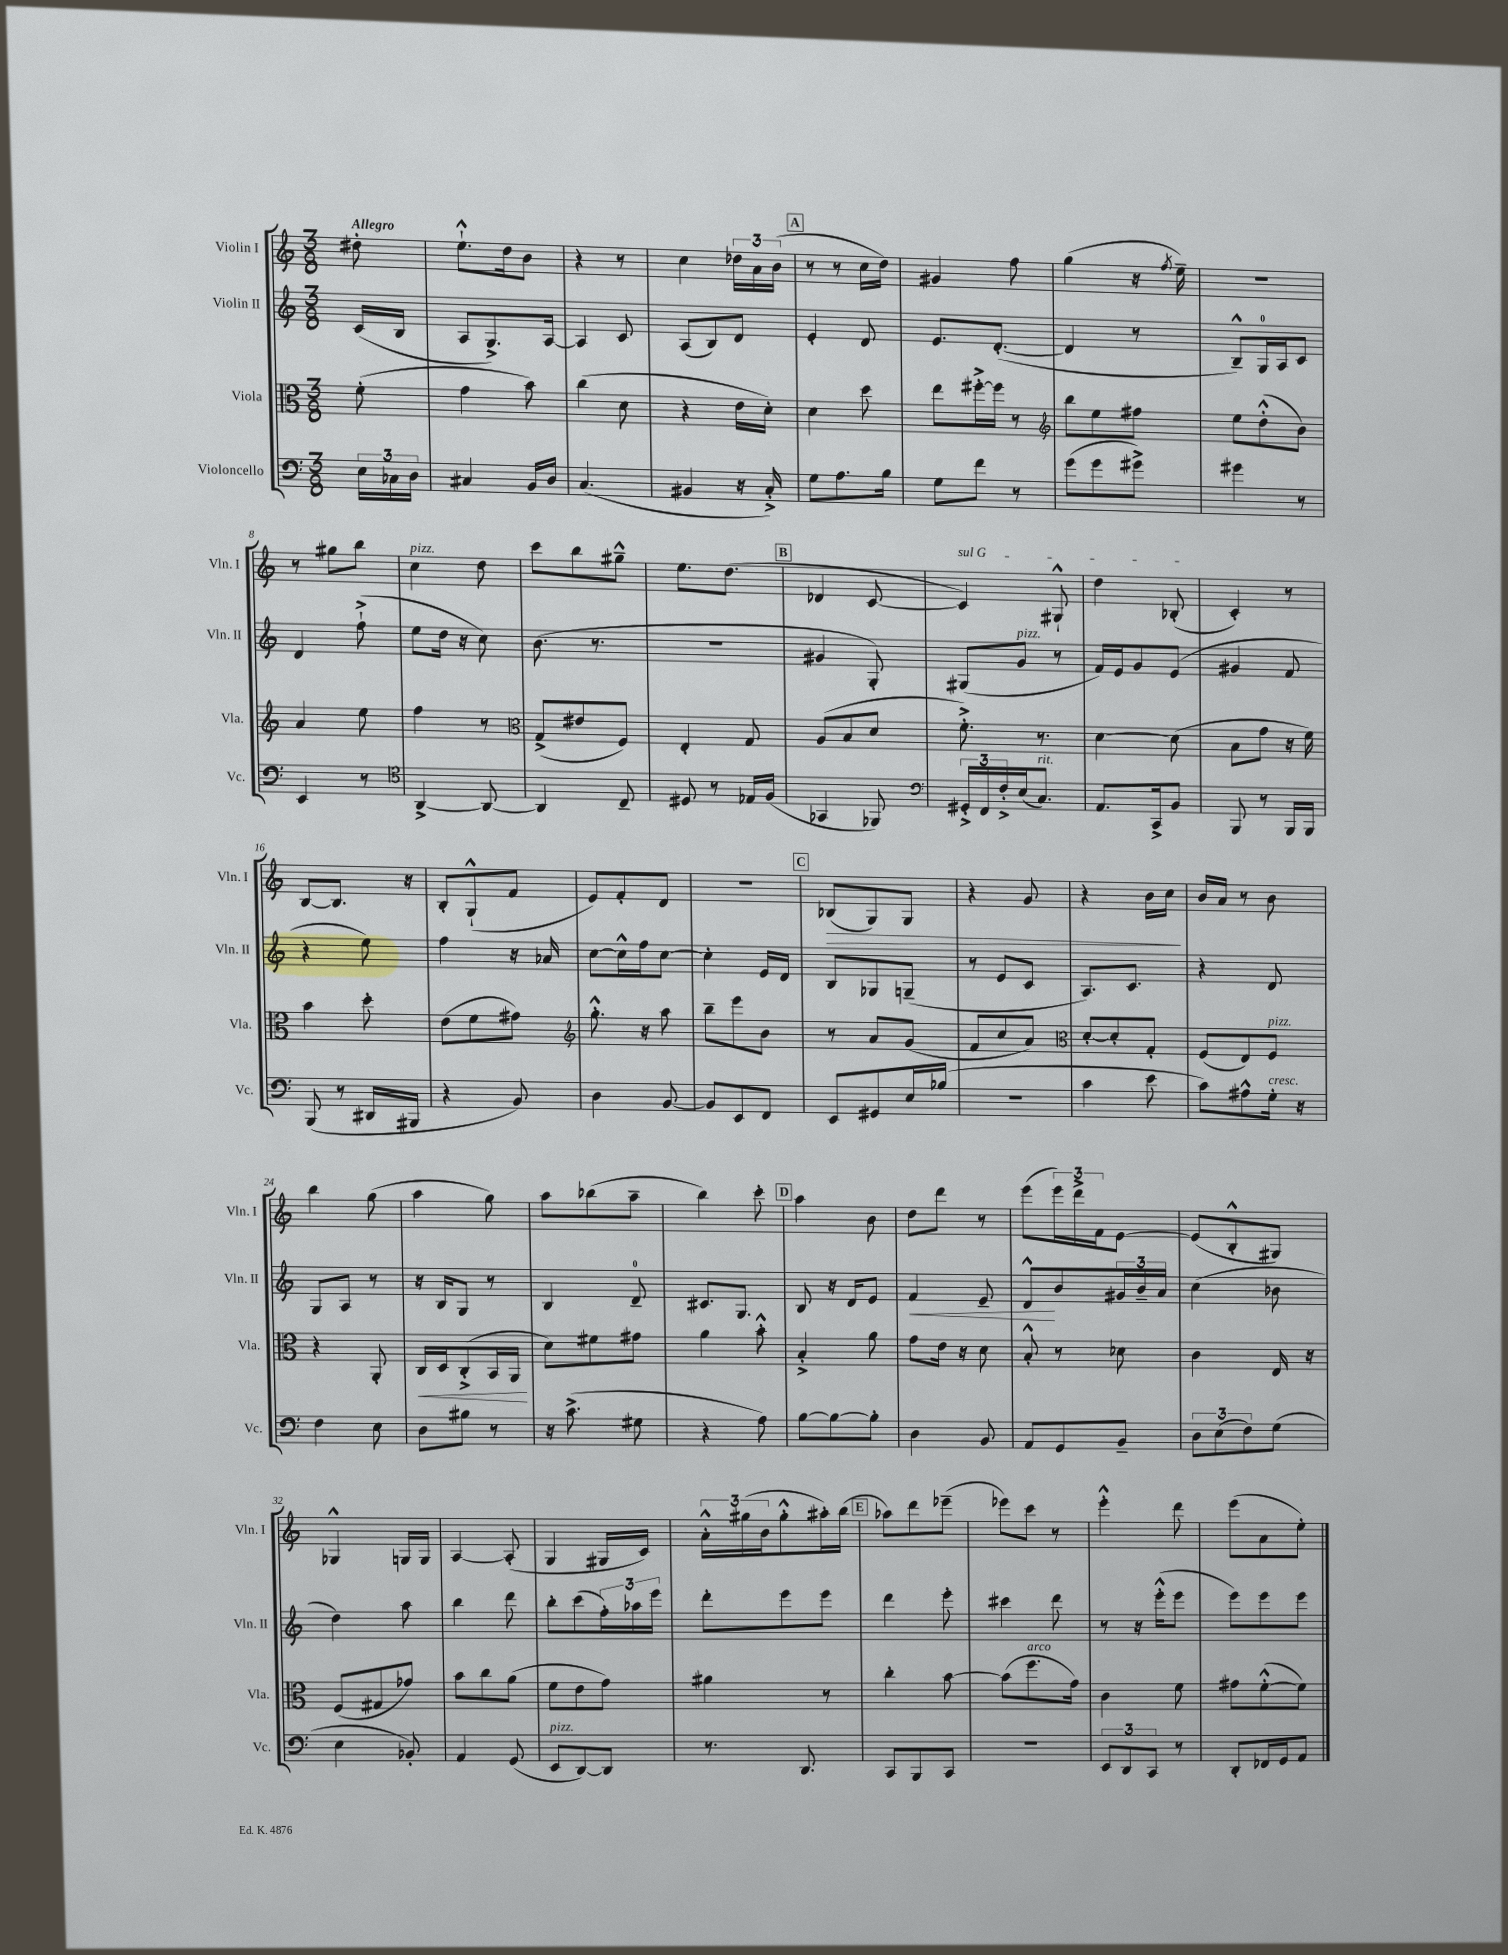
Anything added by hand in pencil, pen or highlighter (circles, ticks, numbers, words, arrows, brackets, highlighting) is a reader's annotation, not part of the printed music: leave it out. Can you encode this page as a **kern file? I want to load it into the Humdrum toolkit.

**kern	**kern	**dynam	**kern	**dynam	**kern	**dynam
*part4	*part3	*part3	*part2	*part2	*part1	*part1
*staff4	*staff3	*staff3	*staff2	*staff2	*staff1	*staff1
*I"Violoncello	*I"Viola	*	*I"Violin II	*	*I"Violin I	*
*I'Vc.	*I'Vla.	*	*I'Vln. II	*	*I'Vln. I	*
*clefF4	*clefC3	*	*clefG2	*	*clefG2	*
*k[]	*k[]	*	*k[]	*	*k[]	*
*M3/8	*M3/8	*	*M3/8	*	*M3/8	*
=	=	=	=	=	=	=
!	!	!	!	!	!LO:TX:a:B:t=Allegro	!
24E\LL	(8f'\	.	(16c/LL	.	8dd#X'\	.
24C-X\	.	.	.	.	.	.
.	.	.	16B/JJ	.	.	.
24D\JJ	.	.	.	.	.	.
=1	=1	=1	=1	=1	=1	=1
4C#X/	4g\	.	8A/L	.	8.ee`^^\L	.
.	.	.	8.G^/)	.	.	.
.	.	.	.	.	16dd\k	.
16BB/LL	8b\)	.	.	.	8b\J	.
16D/JJ	.	.	[16A/Jk	.	.	.
=2	=2	=2	=2	=2	=2	=2
(4.C/	(4cc\	.	4A/]	.	4r	.
.	8d\	.	8c/	.	8r	.
=3	=3	=3	=3	=3	=3	=3
4BB#X/	4r	.	(8A/L	.	4cc\	.
.	.	.	8B/)	.	.	.
16r	16e\LL	.	8d/J	.	24dd-X\LL	.
.	.	.	.	.	24a\	.
16C'^/)	16d'\JJ)	.	.	.	.	.
.	.	.	.	.	(24b\JJ	.
!!LO:REH:place=s1:t=A
=4	=4	=4	=4	=4	=4	=4
8G\L	4d\	.	4e'/	.	8r	.
8.A\	.	.	.	.	8r	.
.	8dd\	.	8d/	.	16cc\LL	.
16B\Jk	.	.	.	.	16dd\JJ)	.
=5	=5	=5	=5	=5	=5	=5
8G\L	8ee\L	.	8.e/L	.	4g#X/	.
8f\J	[16ff#X'^\L	.	.	.	.	.
.	16ff#\JJ]	.	([8.d'/J	.	.	.
8r	8r	.	.	.	8ff\	.
=6	=6	=6	=6	=6	=6	=6
*	*clefG2	*	*	*	*	*
(8g\L	8bb\L	.	4d/]	.	(4gg\	.
8g\	8ee\	.	.	.	.	.
8g#X^\J)	8ff#X\J	.	8r	.	16r	.
.	.	.	.	.	8qff/	.
.	.	.	.	.	16ee~\)	.
=7	=7	=7	=7	=7	=7	=7
4g#X\	8ee\L	.	8B~^^/L)	.	4.r	.
.	(8dd'^^\	.	16G/L	.	.	.
.	.	.	16A/J	.	.	.
8r	8b\J)	.	8c/J	.	.	.
!!LO:LB:g=z
=8	=8	=8	=8	=8	=8	=8
4EE/	4a/	.	4d/	.	8r	.
.	.	.	.	.	8gg#X\L	.
8r	8ee\	.	(8ff`^\	.	8bb\J	.
=9	=9	=9	=9	=9	=9	=9
*clefC4	*	*	*	*	*	*
!	!	!	!	!	!LO:TX:a:i:t=pizz.	!
[4AA^/	4ff\	.	8ee\L	.	4cc\	.
.	.	.	16dd\Jk	.	.	.
.	.	.	16r	.	.	.
8AA/_	8r	.	8cc\)	.	8dd\	.
=10	=10	=10	=10	=10	=10	=10
*	*clefC3	*	*	*	*	*
4AA/]	(8G^/L	.	(8.b\	.	8ccc\L	.
.	8e#X/	.	.	.	8bb\	.
.	.	.	8.r	.	.	.
8C~/	8F/J)	.	.	.	8gg#X~^^\J	.
=11	=11	=11	=11	=11	=11	=11
8D#X/	4E'/	.	4.r	.	8.ee\L	.
8r	.	.	.	.	.	.
.	.	.	.	.	(8.dd\J	.
16E-X/LL	8G/	.	.	.	.	.
(16F/JJ	.	.	.	.	.	.
!!LO:REH:place=s1:t=B
=12	=12	=12	=12	=12	=12	=12
4GG-X/	(8A/L	.	4g#X/	.	4d-X/	.
.	8B/	.	.	.	.	.
8FF-X/)	8d/J	.	8G'/)	.	[8c/	.
=13	=13	=13	=13	=13	=13	=13
*clefF4	*	*	*	*	*	*
!	!	!	!	!	!LO:TX:a:i:t=sul G	!
24GG#X'^/LL	8.f'^\)	.	(8G#X/L	.	4c/])	.
24FF/	.	.	.	.	.	.
24F'^/	.	.	.	.	.	.
!	!	!	!LO:TX:a:i:t=pizz.	!	!	!
(16E/J	.	.	8g/J	.	.	.
!LO:TX:a:i:t=rit.	!	!	!	!	!	!
8.C/J)	8.r	.	.	.	.	.
.	.	.	8r	.	8G#X`^^/	.
=14	=14	=14	=14	=14	=14	=14
8.AA/L	[4d\	.	16f/LL)	.	4dd\	.
.	.	.	16e/J	.	.	.
.	.	.	8g/	.	.	.
16CC^/k	.	.	.	.	.	.
8BB/J	(8d\]	.	(8e/J	.	(8B-X'/	.
=15	=15	=15	=15	=15	=15	=15
8BBB/	8B\L	.	4g#X/	.	4c'/)	.
8r	8g\J	.	.	.	.	.
16BBB/LL	16r	.	8f/	.	8r	.
16BBB/JJ	16f\)	.	.	.	.	.
!!LO:LB:g=z
=16	=16	=16	=16	=16	=16	=16
(8BBB/	4b\	.	4r	.	[8B/L	.
8r	.	.	.	.	8.B/J]	.
16DD#X/LL	8dd'\	.	8ee\)	.	.	.
16BBB#X/JJ	.	.	.	.	16r	.
=17	=17	=17	=17	=17	=17	=17
4r	(8e\L	.	4ff\	.	8B'/L	.
.	8f\	.	.	.	(8G`^^/	.
8BB/)	8g#X\J)	.	16r	.	8f/J	.
.	.	.	16a-X/	.	.	.
=18	=18	=18	=18	=18	=18	=18
*	*clefG2	*	*	*	*	*
4D\	8.gg'^^\	.	[8cc\L	.	8e/L)	.
.	.	.	16cc^^\L]	.	8f'/	.
.	16r	.	16ff\J	.	.	.
[8BB/	8aa\	.	[8cc\J	.	8d/J	.
=19	=19	=19	=19	=19	=19	=19
8BB/L]	8bb~\L	.	4cc'\]	.	4.r	.
8EE/	8eee\	.	.	.	.	.
8FF/J	8b\J	.	16e/LL	.	.	.
.	.	.	16d/JJ	.	.	.
!!LO:REH:place=s1:t=C
=20	=20	=20	=20	=20	=20	=20
!	!	!	!	!	!	!LO:HP:b
8EE/L	8r	.	8B/L	.	(8B-X/L	>
8GG#X/	8a/L	.	8G-X/	.	8G/)	.
16E/L	(8g/J	.	(8Gn~/J	.	8G/J	.
(16B-X/JJ	.	.	.	.	.	.
=21	=21	=21	=21	=21	=21	=21
4.r	8f/L	.	8r	.	4r	.
.	8cc/	.	8e/L	.	.	.
.	8a/J)	.	8c/J	.	8g/	.
=22	=22	=22	=22	=22	=22	=22
*	*clefC3	*	*	*	*	*
4c\	[8d'/L	.	8.A/L)	.	4r	.
.	8d'/]	.	.	.	.	.
.	.	.	8.c/J	.	.	.
8e\	8G'/J	.	.	.	16b\LL	.
.	.	.	.	.	16cc\JJ	.
.	.	.	.	.	.	]
=23	=23	=23	=23	=23	=23	=23
8c\L)	(8F/L	.	4r	.	16b/LL	.
.	.	.	.	.	16a/JJ	.
8A#X^^\	8E/)	.	.	.	8r	.
!	!LO:TX:a:i:t=pizz.	!	!	!	!	!
!LO:TX:a:i:t=cresc.	!	!	!	!	!	!
16G'\Jk	8F/J	.	8d/	.	8b\	.
16r	.	.	.	.	.	.
!!LO:LB:g=z
=24	=24	=24	=24	=24	=24	=24
4F\	4r	.	8G/L	.	4bb\	.
.	.	.	8A/J	.	.	.
8E\	8AA'/	.	8r	.	(8gg\	.
=25	=25	=25	=25	=25	=25	=25
!	!	!LO:HP:b	!	!	!	!
8D\L	16C/LL	<	16r	.	4aa\	.
.	16D/J	.	16B/KL	.	.	.
8B#X\J	(8C'^/	.	8G/J	.	.	.
8r	16BB/L	.	8r	.	8gg\)	.
.	16AA/JJ	.	.	.	.	.
.	.	[	.	.	.	.
=26	=26	=26	=26	=26	=26	=26
16r	8d\L)	.	4B/	.	8aa\L	.
(8.c^\	.	.	.	.	.	.
.	8f#X\	.	.	.	(8bb-X\	.
8G#X\	8g#X\J	.	8d~/	.	8aa~\J	.
=27	=27	=27	=27	=27	=27	=27
4r	4a\	.	8.c#X/L	.	4bb\)	.
.	.	.	8.G/J	.	.	.
8A\)	8b'^^\	.	.	.	8ccc'\	.
!!LO:REH:place=s1:t=D
=28	=28	=28	=28	=28	=28	=28
[8B\L	4B'^/	.	8B/	.	4aa\	.
8B\_	.	.	16r	.	.	.
.	.	.	16d/KL	.	.	.
8B'\J]	8a\	.	8e/J	.	8b\	.
=29	=29	=29	=29	=29	=29	=29
!	!	!	!	!LO:HP:b	!	!
4D\	8g\L	.	4f/	<	8dd\L	.
.	16e\Jk	.	.	.	8ddd\J	.
.	16r	.	.	.	.	.
8BB/	8d\	.	8e~/	.	8r	.
=30	=30	=30	=30	=30	=30	=30
8AA/L	8B'^^/	.	8d^^/L	.	(8eee\L	.
8GG/	8r	.	8b/	[	24eee\L)	.
.	.	.	.	.	24ddd^\	.
.	.	.	.	.	24f\J	.
8BB~/J	8d-X\	.	24g#X/L	.	[8e\J	.
.	.	.	24b~/	.	.	.
.	.	.	24a/JJ	.	.	.
=31	=31	=31	=31	=31	=31	=31
12D\L	4c\	.	(4cc\	.	(8e/L]	.
(12E\	.	.	.	.	.	.
.	.	.	.	.	8B'^^/	.
12F\)	.	.	.	.	.	.
(8G\J	16E/	.	8b-X\	.	8G#X/J)	.
.	16r	.	.	.	.	.
!!LO:LB:g=z
=32	=32	=32	=32	=32	=32	=32
4E\	(8F/L	.	4dd\)	.	4G-X^^/	.
.	8G#X/	.	.	.	.	.
8BB-X'/)	8g-X/J)	.	8aa\	.	16Gn/LL	.
.	.	.	.	.	16G/JJ	.
=33	=33	=33	=33	=33	=33	=33
4AA/	8b\L	.	4bb\	.	[4A/	.
.	8cc\	.	.	.	.	.
(8GG/	(8a\J	.	8ddd\	.	(8A'/]	.
=34	=34	=34	=34	=34	=34	=34
!LO:TX:a:i:t=pizz.	!	!	!	!	!	!
8EE/L	8f\L	.	8bb'\L	.	4G/	.
[8DD/)	8e\	.	(8ccc\	.	.	.
8DD/J]	8g\J)	.	24ff'\L)	.	16G#X/LL	.
.	.	.	24aa-X\	.	.	.
.	.	.	.	.	16c/JJ)	.
.	.	.	24eee\JJ	.	.	.
=35	=35	=35	=35	=35	=35	=35
8.r	4a#X\	.	8ddd'\L	.	24a'^^\LL	.
.	.	.	.	.	(24gg#X\	.
.	.	.	.	.	24b\J	.
.	.	.	8eee\	.	8gg#'^^\	.
8.DD/	.	.	.	.	.	.
.	8r	.	8eee\J	.	16aa#X'\L)	.
.	.	.	.	.	(16bb\JJ	.
!!LO:REH:place=s1:t=E
=36	=36	=36	=36	=36	=36	=36
8CC/L	4cc'\	.	4ddd\	.	8aa-X\L)	.
8BBB/	.	.	.	.	8ddd\	.
8CC/J	[8b\	.	8eee'\	.	(8eee-X~\J	.
=37	=37	=37	=37	=37	=37	=37
4.r	(8b\L]	.	4ccc#X\	.	8eee-X\L)	.
!	!LO:TX:a:i:t=arco	!	!	!	!	!
.	8.ff\	.	.	.	8ccc\J	.
.	.	.	8ddd\	.	8r	.
.	16g\Jk)	.	.	.	.	.
=38	=38	=38	=38	=38	=38	=38
12EE/L	4c\	.	8r	.	4eee'^^\	.
12DD/	.	.	.	.	.	.
.	.	.	16r	.	.	.
12CC/J	.	.	.	.	.	.
.	.	.	(16eee'^^\KL	.	.	.
8r	8f\	.	8eee\J	.	8ddd\	.
=39	=39	=39	=39	=39	=39	=39
8DD'/L	8g#X\L	.	8eee\L)	.	(8eee\L	.
16FF-X/L	([8f'^^\	.	8eee\	.	8a\	.
16GG/J	.	.	.	.	.	.
8AA/J	8f\J])	.	8eee\J	.	8ee'\J)	.
==	==	==	==	==	==	==
*-	*-	*-	*-	*-	*-	*-
